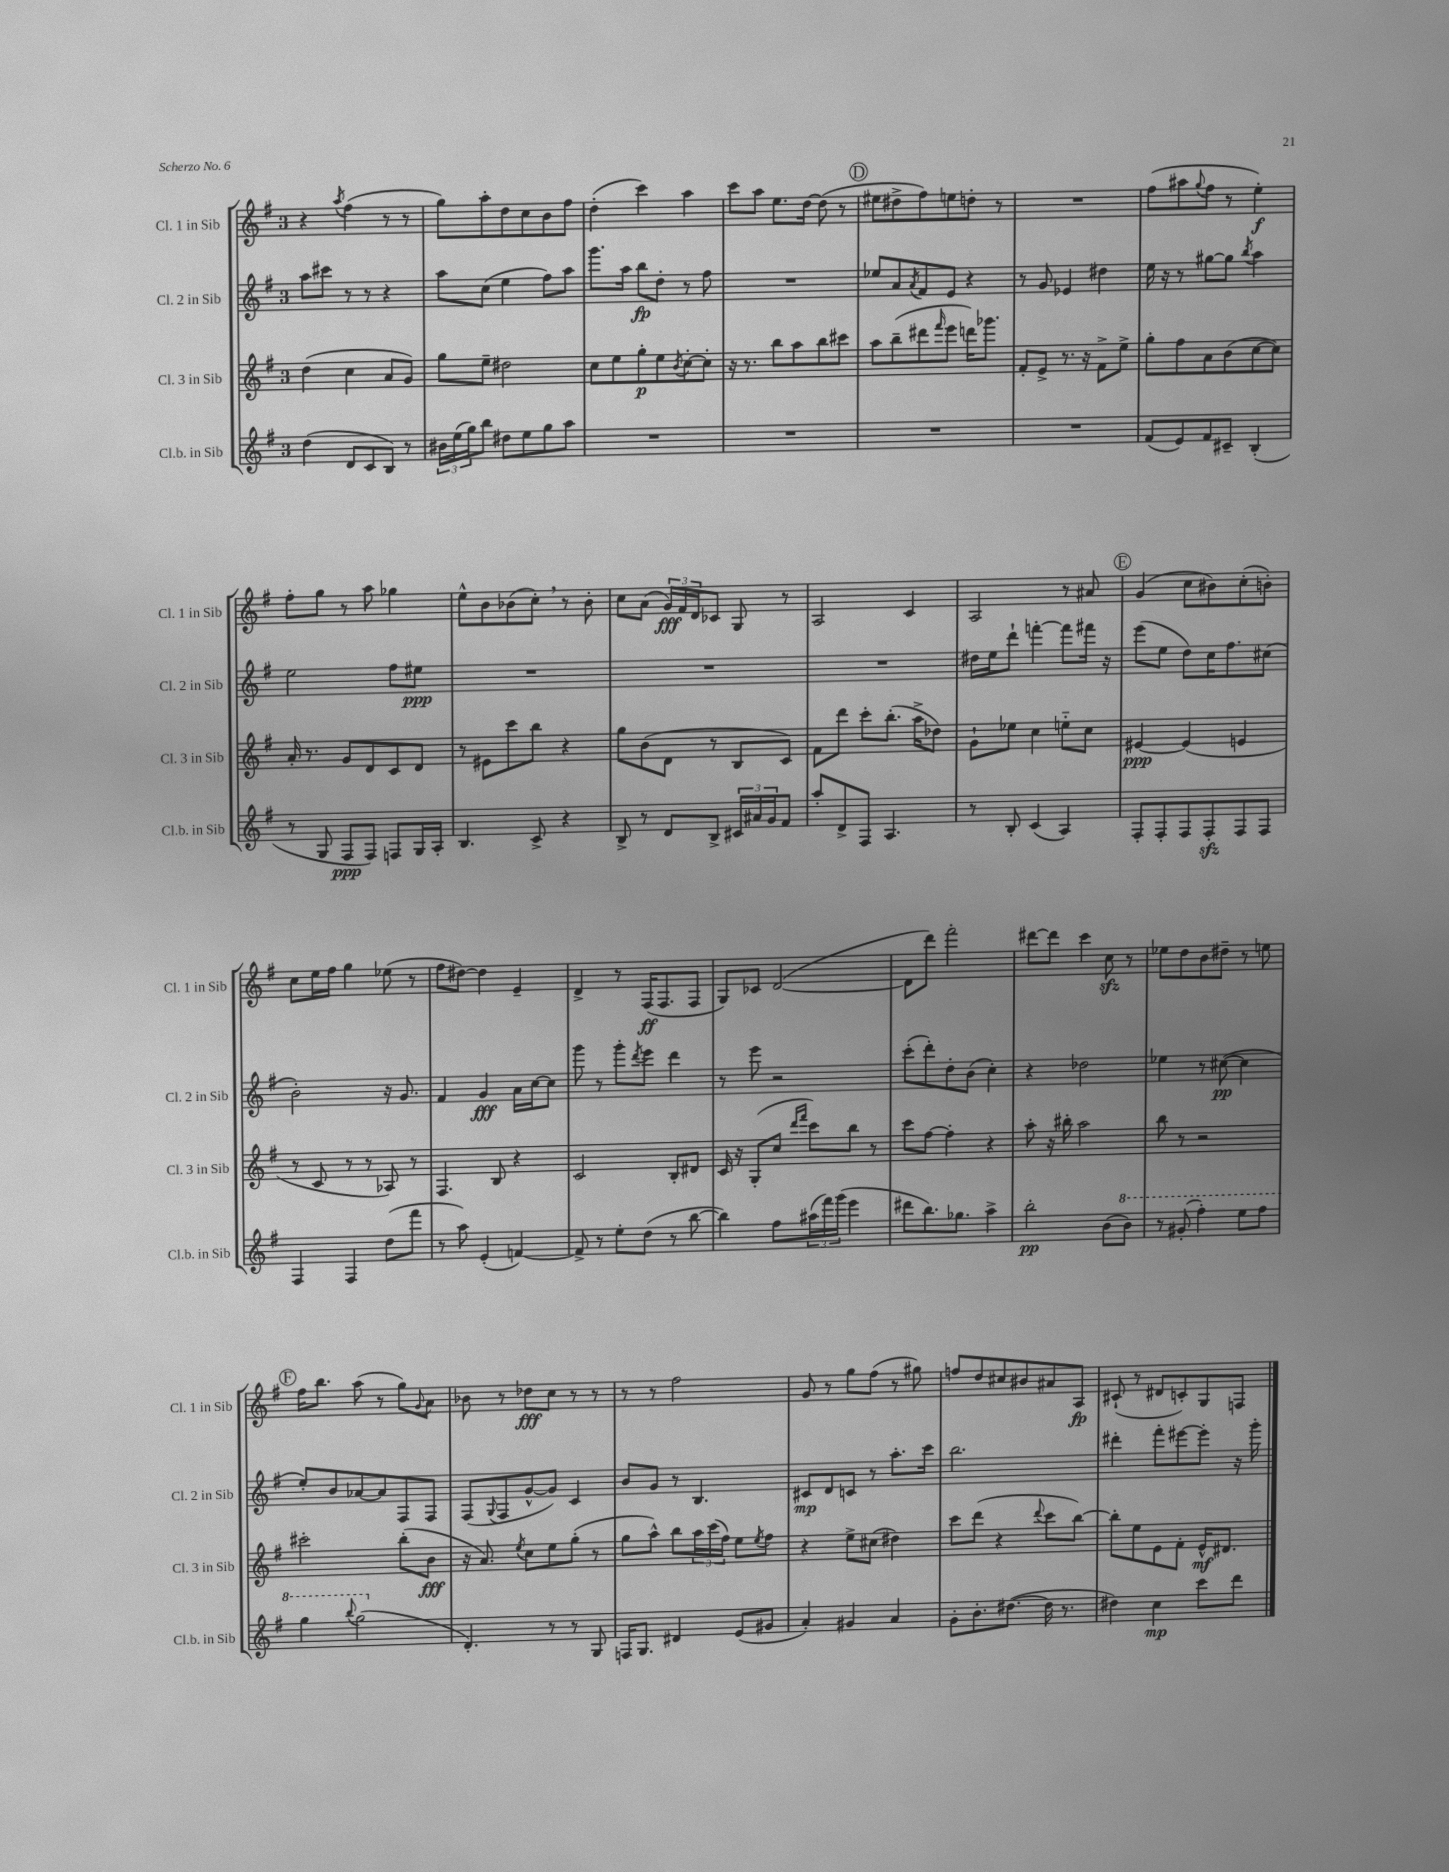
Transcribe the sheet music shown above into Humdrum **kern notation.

**kern	**dynam	**kern	**dynam	**kern	**dynam	**kern	**dynam
*part4	*part4	*part3	*part3	*part2	*part2	*part1	*part1
*staff4	*staff4	*staff3	*staff3	*staff2	*staff2	*staff1	*staff1
*I"Cl.b. in Sib	*	*I"Cl. 3 in Sib	*	*I"Cl. 2 in Sib	*	*I"Cl. 1 in Sib	*
*I'Cl.b. in Sib	*	*I'Cl. 3 in Sib	*	*I'Cl. 2 in Sib	*	*I'Cl. 1 in Sib	*
*clefG2	*	*clefG2	*	*clefG2	*	*clefG2	*
*k[f#]	*	*k[f#]	*	*k[f#]	*	*k[f#]	*
*M3/4	*	*M3/4	*	*M3/4	*	*M3/4	*
=109	=109	=109	=109	=109	=109	=109	=109
(4dd\	.	(4dd\	.	8aa\L	.	4r	.
.	.	.	.	8ccc#X\J	.	.	.
.	.	.	.	.	.	8qaa/	.
8d/L	.	4cc\	.	8r	.	(4ff#\	.
8c/	.	.	.	8r	.	.	.
8B/J)	.	8a/L	.	4r	.	8r	.
8r	.	8g/J)	.	.	.	8r	.
=110	=110	=110	=110	=110	=110	=110	=110
24b#X\LL	.	8gg\L	.	8aa\L	.	8gg\L)	.
(24ee\	.	.	.	.	.	.	.
24gg\J)	.	.	.	.	.	.	.
8bb\J	.	8ee~\J	.	(8cc\J	.	8aa'\	.
8dd#X\L	.	2dd#X\	.	4ee\	.	8dd\	.
8ee\	.	.	.	.	.	8cc\	.
8gg\	.	.	.	8ff#\L)	.	8b\	.
8aa\J	.	.	.	8aa\J	.	8ff#\J	.
=111	=111	=111	=111	=111	=111	=111	=111
2.r	.	8cc\L	.	8.ggg\L	.	(4dd'\	.
.	.	8ee\	.	.	.	.	.
.	.	.	.	16aa\Jk	.	.	.
.	.	8gg'\	p	8bb\L	fp	4ccc\)	.
.	.	8ee\	.	8dd'\J	.	.	.
.	.	8qb/	.	.	.	.	.
.	.	[8cc'\	.	8r	.	4aa\	.
.	.	8cc'\J]	.	8ff#\	.	.	.
=112	=112	=112	=112	=112	=112	=112	=112
2.r	.	16r	.	2.r	.	8ccc\L	.
.	.	8.r	.	.	.	.	.
.	.	.	.	.	.	8aa\J	.
.	.	8bb\L	.	.	.	8.ee\L	.
.	.	8aa\	.	.	.	.	.
.	.	.	.	.	.	[16dd\Jk	.
.	.	8bb\	.	.	.	(8dd\]	.
.	.	8ccc#X\J	.	.	.	8r	.
!!LO:REH:place=s1:t=D
=113	=113	=113	=113	=113	=113	=113	=113
2.r	.	8aa\L	.	8ee-X/L	.	8ee#X\L	.
.	.	(8bb~\	.	8a/	.	8dd#X^\	.
.	.	.	.	8qa/	.	.	.
.	.	8ddd#X\	.	8f#/	.	8ff#\)	.
.	.	16qqfff#/	.	.	.	.	.
.	.	8eee\J	.	8e/J	.	8een\	.
.	.	16dddn\KL)	.	4r	.	8ddn'\J	.
.	.	8.ggg-X\J	.	.	.	.	.
.	.	.	.	.	.	8r	.
=114	=114	=114	=114	=114	=114	=114	=114
2.r	.	8f#'/L	.	8r	.	2.r	.
.	.	8e^/J	.	8g/	.	.	.
.	.	8.r	.	4e-X/	.	.	.
.	.	16r	.	.	.	.	.
.	.	8f#^\L	.	4dd#X\	.	.	.
.	.	8ee^\J	.	.	.	.	.
=115	=115	=115	=115	=115	=115	=115	=115
(8f#/L	.	8gg'\L	.	16ee\	.	(8ff#\L	.
.	.	.	.	16r	.	.	.
8e/)	.	8ff#\	.	8r	.	8aa#X\	.
.	.	.	.	.	.	8qqgg/	.
8f#/	.	8a\	.	[8gg#X\L	.	8ff#\J	.
8c#X~/J	.	(8b\	.	8gg#\J]	.	8r	.
.	.	.	.	8qbb/	.	.	.
(4B'/	.	[8cc\	.	4aa\	.	4ee'\)	f
.	.	8cc\J])	.	.	.	.	.
!!LO:LB:g=z
=116	=116	=116	=116	=116	=116	=116	=116
8r	.	16a'/	.	2ee\	.	8ff#'\L	.
.	.	8.r	.	.	.	.	.
8G/	.	.	.	.	.	8gg\J	.
8F#/L	ppp	8g/L	.	.	.	8r	.
8F#/J)	.	8d/	.	.	.	8aa\	.
8Fn/L	.	8c/	.	8ff#\L	.	4gg-X\	.
16G/L	.	8d/J	.	8ee#X\J	ppp	.	.
16A'/JJ	.	.	.	.	.	.	.
=117	=117	=117	=117	=117	=117	=117	=117
4.B/	.	8r	.	2.r	.	8ee^^\L	.
.	.	8e#X\L	.	.	.	8b\	.
.	.	8ccc\	.	.	.	(8b-X\	.
8c^/	.	8bb\J	.	.	.	8cc',\J)	.
4r	.	4r	.	.	.	8r	.
.	.	.	.	.	.	8b-'\	.
=118	=118	=118	=118	=118	=118	=118	=118
8B^/	.	8gg\L	.	2.r	.	8cc\L	.
8r	.	(8b\	.	.	.	(8a\J	.
8d/L	.	8d\J	.	.	.	24g/LL)	fff
.	.	.	.	.	.	24f#/	.
.	.	.	.	.	.	24d/J	.
8B^/J	.	8r	.	.	.	8c-X/J	.
24c#X/LL	.	8B/L	.	.	.	8G/	.
24a#X/	.	.	.	.	.	.	.
24g/J	.	.	.	.	.	.	.
8f#/J	.	8c/J)	.	.	.	8r	.
=119	=119	=119	=119	=119	=119	=119	=119
8aa'/L	.	8f#\L	.	2.r	.	2A/	.
8d^/	.	8ddd\J	.	.	.	.	.
8F#/J	.	8ccc'\L	.	.	.	.	.
4.A/	.	(8.bb'\J	.	.	.	.	.
.	.	.	.	.	.	4c/	.
.	.	16aa^\KL	.	.	.	.	.
.	.	8dd-X\J)	.	.	.	.	.
=120	=120	=120	=120	=120	=120	=120	=120
8r	.	8g`\L	.	16dd#X\LL	.	2A/	.
.	.	.	.	16ee\J	.	.	.
8B'/	.	8ee-X\J	.	8ddd`\J	.	.	.
(4c/	.	4cc\	.	[4fffn'\	.	.	.
4A/)	.	8een\L	.	8fff\L]	.	8r	.
.	.	8cc\J	.	16fff#X\Jk	.	8a#X/	.
.	.	.	.	16r	.	.	.
!!LO:REH:place=s1:t=E
=121	=121	=121	=121	=121	=121	=121	=121
8F#'/L	.	[4e#X/	ppp	(8eee\L	.	(4g/	.
8F#'/	.	.	.	8ee\J	.	.	.
8F#/	.	(4e#/]	.	8dd\L)	.	8cc\L	.
8F#zz'/	.	.	.	16cc\K	.	8b#X\)	.
.	.	.	.	8.ff#\	.	.	.
8F#/	.	4en/	.	.	.	(8cc'\	.
8F#/J	.	.	.	(8cc#X\J	.	8bn'\J)	.
!!LO:LB:g=z
=122	=122	=122	=122	=122	=122	=122	=122
4F#/	.	8r	.	2b'\)	.	8cc\L	.
.	.	8c/	.	.	.	16ee\L	.
.	.	.	.	.	.	16ff#\JJ	.
4F#/	.	8r	.	.	.	4gg\	.
.	.	8r	.	.	.	.	.
(8dd\L	.	8A-X/)	.	16r	.	(8ee-X\	.
.	.	.	.	8.g/	.	.	.
8fff#\J	.	8r	.	.	.	8r	.
=123	=123	=123	=123	=123	=123	=123	=123
8r	.	4.F#/	.	4f#/	.	8ff#\L	.
8aa\)	.	.	.	.	.	[8dd#X\J)	.
(4e'/	.	.	.	4g/	fff	4dd#\]	.
.	.	8B/	.	.	.	.	.
[4fn/)	.	4r	.	16a\LL	.	4e~/	.
.	.	.	.	[16cc\J	.	.	.
.	.	.	.	8cc\J]	.	.	.
=124	=124	=124	=124	=124	=124	=124	=124
8f^/]	.	2c/	.	8ggg\	.	4d^/	.
8r	.	.	.	8r	.	.	.
8ee'\L	.	.	.	8ggg'\L	.	8r	.
.	.	.	.	8qddd/	.	.	.
(8dd\J	.	.	.	8eee\J	.	(16F#/KL	ff
.	.	.	.	.	.	8.F#/	.
8r	.	8B'/L	.	4ddd\	.	.	.
[8bb\	.	8d#X/J	.	.	.	8F#/J	.
=125	=125	=125	=125	=125	=125	=125	=125
4bb\])	.	16c/	.	8r	.	8G/L)	.
.	.	16r	.	.	.	.	.
.	.	(8G'/L	.	8eee\	.	8c-X/J	.
8ff#\L	.	8cc/J	.	2r	.	([2d/	.
.	.	16qqddd/LL	.	.	.	.	.
.	.	16qqfff#/JJ	.	.	.	.	.
(24aa#X\L	.	8ccc\L)	.	.	.	.	.
24fff#\)	.	.	.	.	.	.	.
(24ggg\JJ	.	.	.	.	.	.	.
4eee\	.	8bb\J	.	.	.	.	.
.	.	8r	.	.	.	.	.
=126	=126	=126	=126	=126	=126	=126	=126
8ddd#X\L	.	8ccc\L	.	(8ccc'\L	.	8d\L]	.
8.bb\)	.	[8ff#\J	.	8ddd'\)	.	8ddd\J)	.
.	.	4ff#'\]	.	8dd'\	.	2fff#'\	.
8.gg-X\J	.	.	.	.	.	.	.
.	.	.	.	(8b\J	.	.	.
4aa^\	.	4r	.	4cc'\)	.	.	.
=127	=127	=127	=127	=127	=127	=127	=127
2bb'\	pp	8aa'\	.	4r	.	[8ddd#X\L	.
.	.	16r	.	.	.	8ddd#\J]	.
.	.	16bb#X'\	.	.	.	.	.
.	.	2aa\	.	2dd-X\	.	4ccc\	.
(8b\L	.	.	.	.	.	8cczz\	.
*8va	*	*	*	*	*	*	*
8bb\J)	.	.	.	.	.	8r	.
=128	=128	=128	=128	=128	=128	=128	=128
8r	.	8bb\	.	4ee-X\	.	8ee-X\L	.
(8gg#X'/	.	8r	.	.	.	8dd\	.
4fff#'\)	.	2r	.	8r	.	8b\	.
.	.	.	.	([8cc#X\	pp	8dd#X~\J	.
8eee\L	.	.	.	4cc#\]	.	8r	.
8fff#\J	.	.	.	.	.	8een\	.
!!LO:LB:g=z
!!LO:REH:place=s1:t=F
=129	=129	=129	=129	=129	=129	=129	=129
4ggg\	.	2ccc#X'\	.	8ee'/L)	.	16ff#\KL	.
.	.	.	.	.	.	8.bb\J	.
.	.	.	.	8b/	.	.	.
8qqbbb/	.	.	.	.	.	.	.
(2ggg\	.	.	.	[8a-X/	.	(8aa\	.
.	.	.	.	8a-/]	.	8r	.
.	.	(8bb'\L	.	8F#/	.	8gg\L)	.
.	.	.	.	.	.	8qqg/	.
.	.	8b\J	fff	8F#/J	.	8a\J	.
=130	=130	=130	=130	=130	=130	=130	=130
*X8va	*	*	*	*	*	*	*
4.d'/)	.	16r	.	(8F#/L	.	8b-X\	.
.	.	8.a/)	.	.	.	.	.
.	.	.	.	8qqG/	.	.	.
.	.	.	.	8F#/	.	8r	.
.	.	8qee/	.	.	.	.	.
.	.	8cc\L	.	[8g^^/	.	8dd-X\L	fff
8r	.	8ee\	.	8g/J])	.	8cc\J	.
8r	.	(8gg'\J	.	4c/	.	8r	.
8G/	.	8r	.	.	.	8r	.
=131	=131	=131	=131	=131	=131	=131	=131
16Fn/KL	.	8gg\L	.	8b/L	.	8r	.
8.G/J	.	.	.	.	.	.	.
.	.	8aa^^\J)	.	8g/J	.	8r	.
4d#X/	.	8bb\L	.	8r	.	2ff#\	.
.	.	24aa\L	.	4.B/	.	.	.
.	.	(24ccc\	.	.	.	.	.
.	.	24ff#\JJ)	.	.	.	.	.
(8e/L	.	8ee\L	.	.	.	.	.
.	.	8qee/	.	.	.	.	.
8g#X/J	.	8ff#\J	.	.	.	.	.
=132	=132	=132	=132	=132	=132	=132	=132
4a'/)	.	4r	.	8c#X/L	mp	8g/	.
.	.	.	.	8d/	.	8r	.
4g#X/	.	8ee^\L	.	8cn/J	.	8gg\L	.
.	.	(8cc#X\J	.	8r	.	(8ff#\J	.
4a/	.	4dd#X\)	.	8.aa'\L	.	8r	.
.	.	.	.	.	.	8gg#X\)	.
.	.	.	.	16ccc\Jk	.	.	.
=133	=133	=133	=133	=133	=133	=133	=133
8g'\L	.	8ccc\L	.	2.bb\	.	8ffn/L	.
8.b'\	.	(8ddd\J	.	.	.	8dd/	.
.	.	4r	.	.	.	8cc#X/	.
([8.dd#X\J	.	.	.	.	.	.	.
.	.	.	.	.	.	8b#X/	.
.	.	8qqddd/	.	.	.	.	.
16dd#\]	.	8ccc\L	.	.	.	8a#X/	.
8.r	.	.	.	.	.	.	.
.	.	[8bb\J)	.	.	.	8A/J	fp
=134	=134	=134	=134	=134	=134	=134	=134
4dd#X\)	.	8bb'\L]	.	4ddd#X'\	.	(8c#X`/	.
.	.	8ee\	.	.	.	8r	.
4cc\	mp	8e\	.	8fff#'\L	.	8d#X/L	.
.	.	8f#'\J	.	[8eee#X\	.	8cn'/)	.
8ccc\L	.	16e^^/KL	mf	8eee#'\J]	.	8G/	.
.	.	8.d#X/J	.	.	.	.	.
8ddd\J	.	.	.	16r	.	8Fn/J	.
.	.	.	.	16ggg'\	.	.	.
==	==	==	==	==	==	==	==
*-	*-	*-	*-	*-	*-	*-	*-
